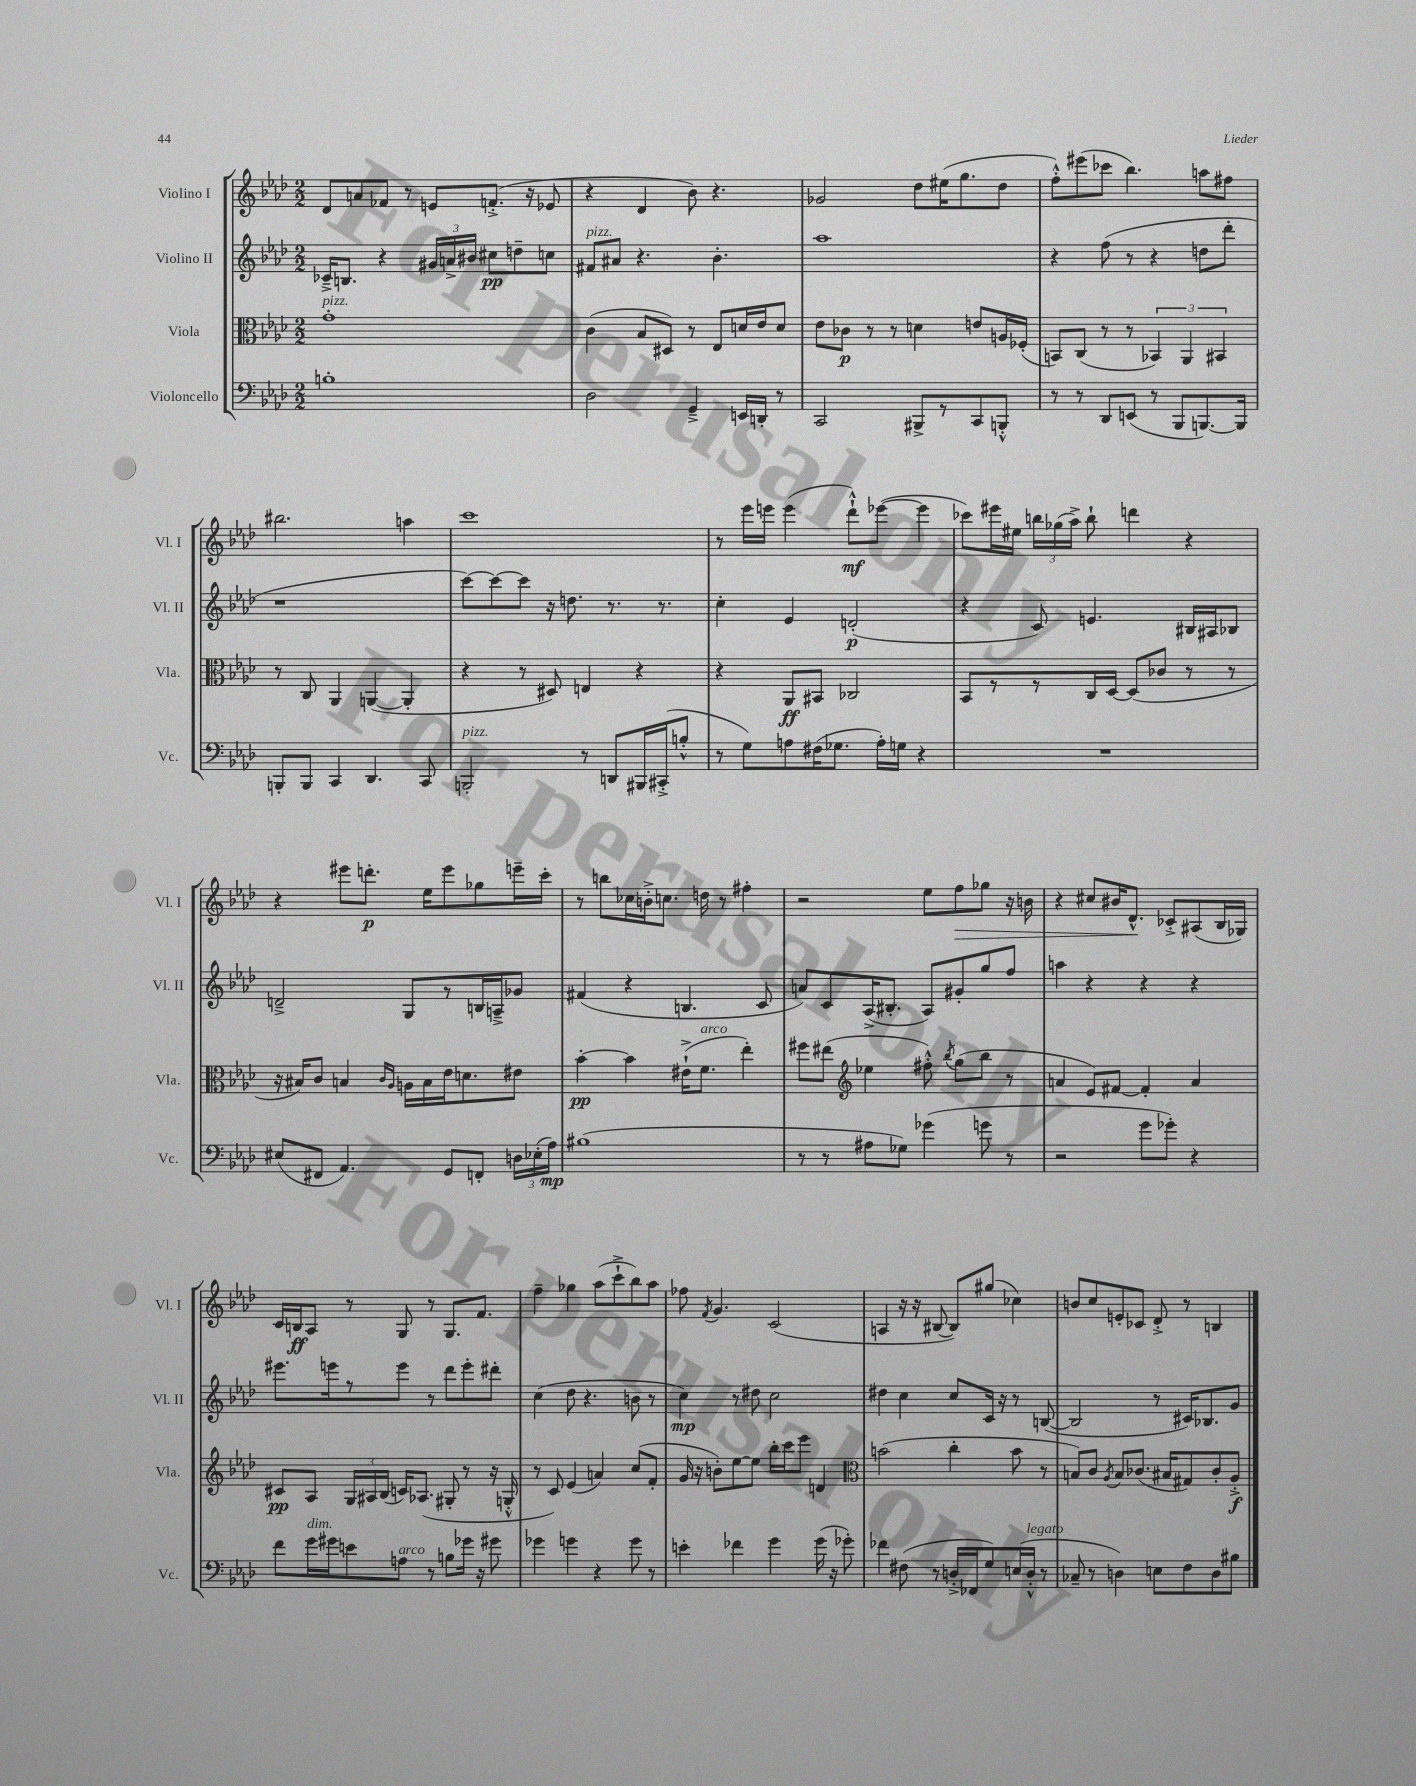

**kern	**kern	**kern	**kern
*staff4	*staff3	*staff2	*staff1
*clefF4	*clefC3	*clefG2	*clefG2
*k[b-e-a-d-]	*k[b-e-a-d-]	*k[b-e-a-d-]	*k[b-e-a-d-]
*M2/2	*M2/2	*M2/2	*M2/2
1B'	1g'	16c-~^/LK	8d-/L
.	.	8.B/J	.
.	.	.	8a/
.	.	4r	8f-/J
.	.	.	8r
.	.	24g#/LL	8e/L
.	.	24a^/	.
.	.	24b#/JJ	.
.	.	8cc#\L	(8.f'^/J
.	.	8dd~\	.
.	.	.	16r
.	.	8cc\J	8e-/
=	=	=	=
2D-\	(4c\	8f#/L	4r
.	.	8a#/J	.
.	8B-/L	4.r	4d-/
.	8D#/J)	.	.
4GG~^/	8r	.	8b-\)
.	8E-/L	4.b-'\	4.r
16EE/LL	16d/L	.	.
16DD'/JJ	16e-/J	.	.
8r	8d/J	.	.
=	=	=	=
2CC/	8e-\L	1aa-	2g-/
.	8c-\J	.	.
.	8r	.	.
.	8r	.	.
8BBB#^/L	4d\	.	8dd-\L
8r	.	.	(16ee#\K
.	.	.	8.gg\
8CC/	8e/L	.	.
8BBB'^^/J	16A/L	.	8dd-\J
.	(16F-'/JJ	.	.
=	=	=	=
8r	8BB/L)	4r	8ff'^^\L)
8r	(8C/J	.	(8eee#\
8DD-/L	8r	(8ff\	8ccc-\J
(8EE/J	8r	8r	4.bb-\)
8r	6BB-/)	4r	.
8BBB-/L	.	.	.
.	6AA-/	.	.
[8.BBB/)	.	8dd\L	8aa\L
.	6BB#/	.	.
.	.	8ddd-'\J	8ff#\J
16BBB/]Jk	.	.	.
=	=	=	=
8BBB'/L	8r	1r	2.bb#\
8BBB/J	8C/	.	.
4CC/	4AA-/	.	.
4.DD-/	([4AA/	.	.
.	4AA'/]	.	4aa\
8CC/	.	.	.
=	=	=	=
2BBB'/	4r	[8ccc\L)	1ccc
.	.	8ccc\_	.
.	8r	8ccc\]J	.
.	8D#/)	16r	.
.	.	8.dd\	.
8r	4E/	.	.
8DD/L	.	8.r	.
16BBB#/L	4r	.	.
(16CC#'^/J	.	8.r	.
8B'^^/J	.	.	.
=	=	=	=
8r	4r	4cc'\	8r
8G\L)	.	.	16eee-\LL
.	.	.	16eee\JJ
8A\	8AA-/L	4e-/	(4eee\
(16F#\K	8BB#/J	.	.
8.G-\J	.	.	.
.	2C-/	(2d'/	8ddd-`^^\L)
16A'\LL)	.	.	([8eee-\J
16G\JJ	.	.	.
4r	.	.	4eee-\]
=	=	=	=
1r	8BB-/L	4r	8ccc-\L)
.	8r	.	16eee#\L
.	.	.	16ee#\JJ
.	8r	8c/)	24bb\LL
.	.	.	(24gg-\
.	.	.	24aa-^\JJ)
.	16C/L	4.e/	8bb`\
.	[16D-/JJ	.	.
.	(8D-/]L	.	4ddd\
.	8c-/J	.	.
.	8r	16B#/LL	4r
.	.	16A#/J	.
.	8r	8B-/J	.
=	=	=	=
(8E#/L	16r	2d~^/	4r
.	16B#/LK)	.	.
8FF#/J	8c/J	.	.
4.AA-/)	4B/	.	8eee#\L
.	.	.	8.ddd'\J
.	16qqc/LL	.	.
.	16qqA-/JJ	.	.
.	16A\LL	8G/L	.
.	16B\	.	16ee-\LK
8GG/L	16e-\J	8r	8eee#\
.	8.d\	.	.
8FF'/J	.	16B/L	8gg-\
.	.	16A~^/J	.
24D\LL	8e#\J	8g-/J	16eee~\L
(24E-'\	.	.	.
.	.	.	16ccc'\JJ
24A-\JJ)	.	.	.
=	=	=	=
(1B#	[4b-'\	(4f#/	8r
.	.	.	8bb\L
.	4b-\]	4r	16cc-\L
.	.	.	16b'^\J
.	.	.	8.cc\J
.	(16e#`^\LK	4.B/	.
.	8.f\J	.	16dd\
.	.	.	8r
.	4ee-'\)	.	4ff#'\
.	.	8c/	.
=	=	=	=
8r	8ff#\L	8a/L)	2r
8r	(8ee#\J	8c/	.
*	*clefG2	*	*
8A#\L	4ee-\	(16A-^/K	.
.	.	8.B#'/J	.
8G-\J)	.	.	.
(4g-\	8ff#'^^\)	8A-/L)	8ee-\L
.	8qbb-/	.	.
.	(8gg\L	8g#'/	8ff\
8g\	8bb-\J	8gg/	8gg-\J
8r	8r	8ff/J	16r
.	.	.	16b\
=	=	=	=
2r	4a/	4aa\	4r
.	8e-/L)	4r	8cc#/L
.	[8f#/J	.	16b#/K
.	.	.	8.d-^^/J
8g\L	4f#'/]	4r	.
8g-'\J)	.	.	8c-'^/L
4r	4a/	4r	(8A#/
.	.	.	16B-/L
.	.	.	16G-/JJ)
=	=	=	=
8f\L	8c#/L	8.eee#\L	16c/LL
.	.	.	16B/J
16g\L	8A-/J	.	8A-/J
16g#\J	.	16eee\k	.
8e\	24G/LL	8r	8r
.	24A#/	.	.
.	(24B-/JJ	.	.
8A\J	16c/LK)	8eee\J	8G/
.	(8.A-/J	.	.
8r	.	8r	8r
8B\L	8G#'/	8ddd-\L	8.G/L
16g-\Jk	8r	8eee'\	.
16r	.	.	8.f/J
8g#\	16r	8ddd#'\J	.
.	16G'^^/	.	.
=	=	=	=
4g-\	8r	(4cc\	4ff~\
.	8c/)	.	.
4g\	(4e-/	8dd-\	4gg-\
.	.	4.r	.
4r	4a/)	.	(8aa-\L
.	.	.	8ccc`^\
8g\	(8cc/L	8b\	8bb-\)
8r	8f'/J	8r	8aa-\J
=	=	=	=
4e'\	16g/	4cc\)	8ff-\
.	16r	.	.
.	.	.	8qf/
.	8b'\L)	.	4.g/
4f-\	[8ee-\	8r	.
.	8ee-\]J	8dd#\	.
4g\	16bb-'\LL	2cc\	(2c/
.	16ccc\J	.	.
.	8eee-\J	.	.
(16g\	4d/	.	.
16r	.	.	.
8g-'\)	.	.	.
=	=	=	=
*	*clefC3	*	*
4f-\	(2b\	4dd#\	4A/
(8F#\	.	4cc\	16r
.	.	.	16r
8r	.	.	[8B#/
16D'^/LL	4cc'\	8cc/L	8B#/]L)
16FF-/J	.	.	.
8G/)	.	16c/Jk	(8gg#/J
.	.	16r	.
(16E/L	8b\	8r	4cc-\)
16D'^^/JJ	.	.	.
8r	8r	([8B/	.
=	=	=	=
8C-~/	8B/L)	2B/]	8b/L
8r	8c/J	.	8cc/
.	8qA-/	.	.
4D\)	8B/L	.	8e'/
.	(8.c-/J	.	8c-/J
8E\L	.	8r	8d-'^/
.	16B#/LK	.	.
8F\	8G#/)	16c#/LK)	8r
.	.	8.B-/	.
8D\	8c-'/	.	4B/
8B#\J	8A-'^/J	8g/J	.
==	==	==	==
*-	*-	*-	*-
